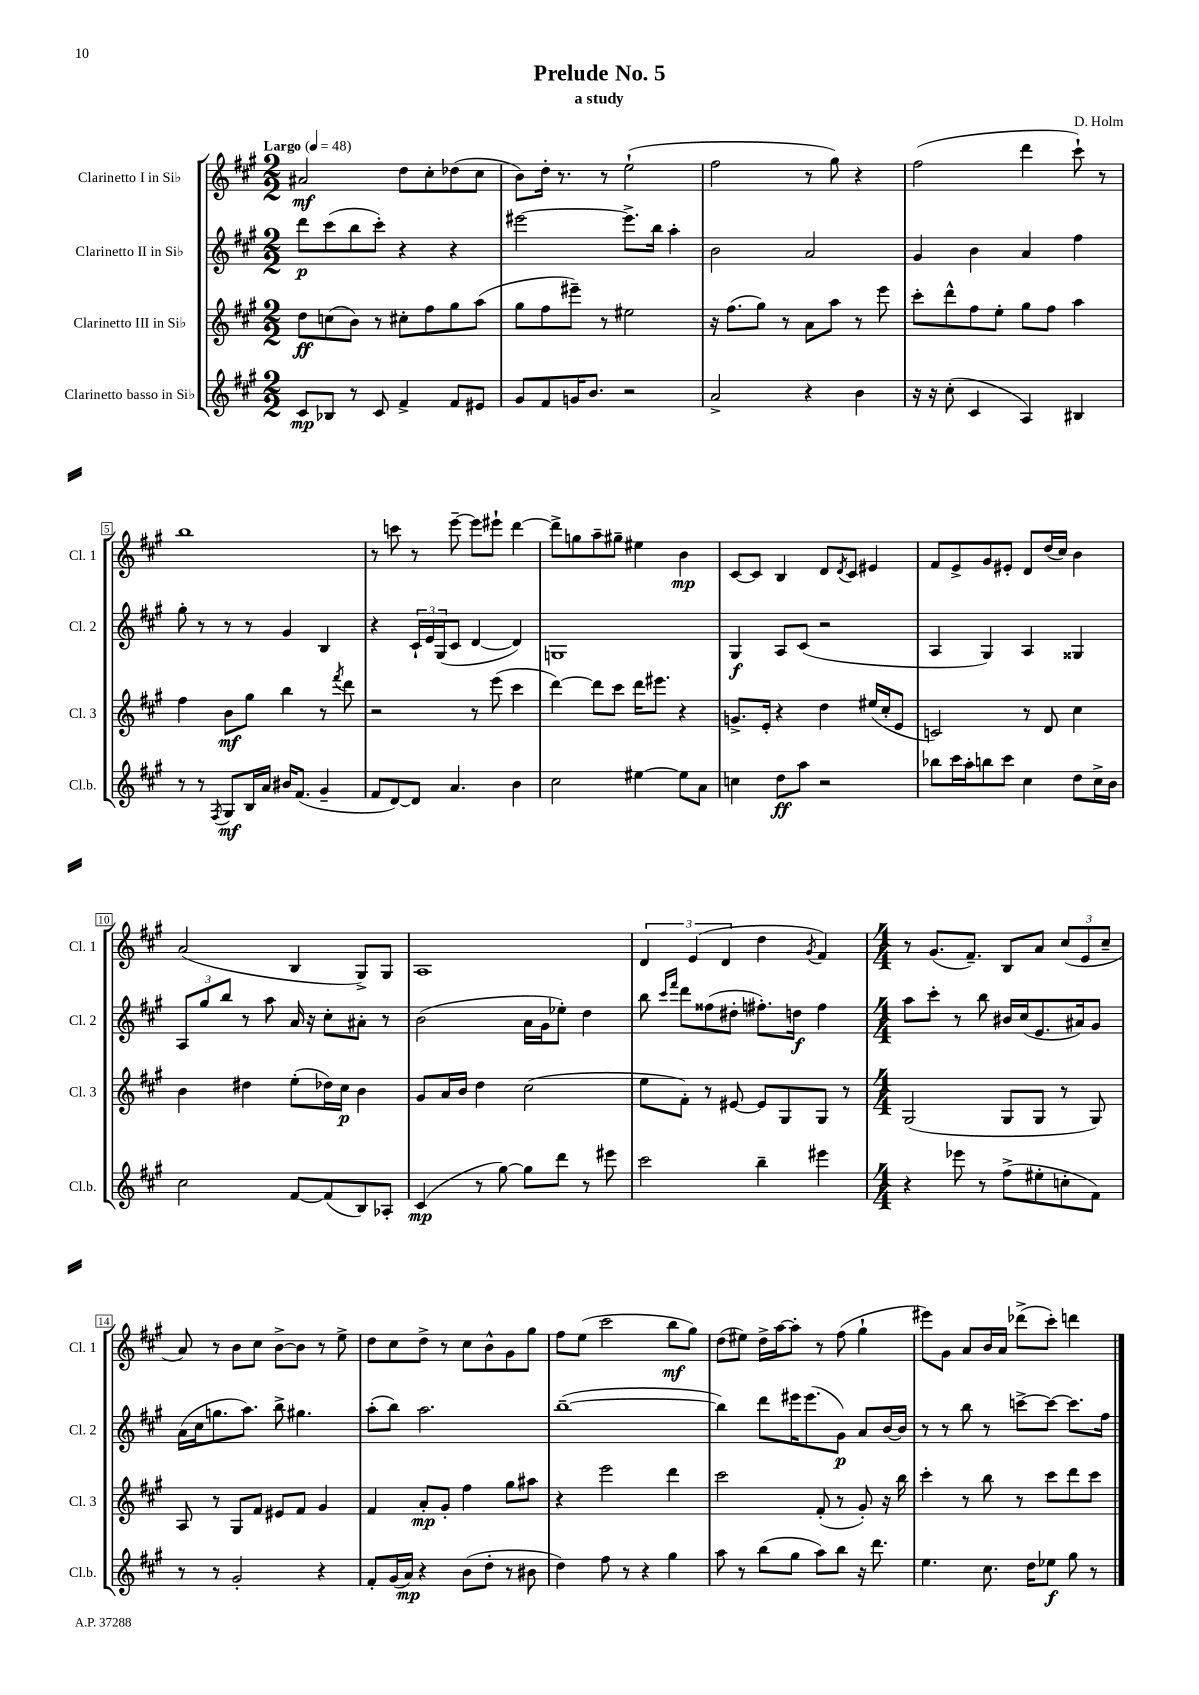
\header { title = "Prelude No. 5" composer = "D. Holm" subtitle = "a study" }
<<
\new StaffGroup <<
\new Staff = "s0" \with { instrumentName = "Clarinetto I in Sib" shortInstrumentName = "Cl. 1" } {
    \clef treble \key a \major \numericTimeSignature \time 2/2 \tempo "Largo" 4 = 48
    ais'2\mf d''8 cis''8-. des''8( cis''8 |
    b'8) d''16-. r8. r8 e''2-!( |
    fis''2 r8 gis''8) r4 |
    fis''2( d'''4 cis'''8-!) r8 |
    b''1 |
    r8 c'''8 r8 e'''8~-- e'''8 eis'''8-! d'''4~ |
    d'''8-> g''8 a''8-- gis''8-- eis''4 b'4\mp |
    cis'8~ cis'8 b4 d'8 \acciaccatura { d'8 } cis'8 eis'4 |
    fis'8 e'8-> gis'8 eis'8-. d'8 d''16( cis''16) b'4 |
    a'2( b4 gis8->) gis8 |
    a1 |
    \tuplet 3/2 { d'4 e'4( d'4 } d''4 \acciaccatura { gis'8 } fis'4) |
    \numericTimeSignature \time 4/4 r8 gis'8.( fis'8.--) b8 a'8 \tuplet 3/2 { cis''8( e'8 cis''8-- } |
    a'8) r8 b'8 cis''8 b'8~-> b'8 r8 e''8-> |
    d''8 cis''8 d''8-> r8 cis''8 b'8-^ gis'8 gis''8 |
    fis''8 e''8( cis'''2 b''8\mf gis''8) |
    d''8( eis''8) d''16-> a''16~ a''8-. r8 fis''8( gis''4-! |
    eis'''8) gis'8 a'8 b'16 a'16 des'''8->( cis'''8-.) d'''4 \bar "|." |
}
\new Staff = "s1" \with { instrumentName = "Clarinetto II in Sib" shortInstrumentName = "Cl. 2" } {
    \clef treble \key a \major \numericTimeSignature \time 2/2
    d'''8\p cis'''8( b''8 cis'''8-.) r4 r4 |
    eis'''2~ eis'''8.-> b''16 a''4-. |
    b'2 a'2 |
    gis'4 b'4 a'4 fis''4 |
    gis''8-. r8 r8 r8 gis'4 b4 |
    r4 \tuplet 3/2 { cis'16-! e'16 gis16( } cis'8 d'4~ d'4) |
    g1 |
    gis4\f a8 cis'8( r2 |
    a4 gis4) a4 gisis4 |
    \tuplet 3/2 { a8 gis''8 b''8 } r8 a''8 a'16 r16 cis''8-. ais'8-. r8 |
    b'2( a'16 gis'16 ees''8-.) d''4 |
    b''8 \grace { cis'''16 fis'''16 } d'''8 fisis''8( dis''8-. fis''8.-.) d''16\f fis''4 |
    \numericTimeSignature \time 4/4 a''8 cis'''8-. r8 b''8 bis'16 cis''16( e'8. ais'16) gis'8 |
    a'16( cis''16 g''8. a''8.) b''8-> gis''4. |
    a''8-.( b''8) a''2. |
    b''1~--( |
    b''4) d'''8 eis'''16 eis'''8.( gis'8\p) a'8 b'16~ b'16 |
    r8 r8 b''8 r8 c'''8~-> c'''8~ c'''8. fis''16 \bar "|." |
}
\new Staff = "s2" \with { instrumentName = "Clarinetto III in Sib" shortInstrumentName = "Cl. 3" } {
    \clef treble \key a \major \numericTimeSignature \time 2/2
    d''8\ff c''8( b'8) r8 cis''8-. fis''8 gis''8 a''8( |
    gis''8 fis''8 eis'''8--) r8 eis''2 |
    r16 fis''8.( gis''8) r8 a'8 a''8 r8 e'''8 |
    cis'''8-. d'''8-^ fis''8 e''8-. gis''8 fis''8 a''4 |
    fis''4 b'8\mf gis''8 b''4 r8 \acciaccatura { fis'''8 } d'''8 |
    r2 r8 e'''8( cis'''4 |
    d'''4~) d'''8 cis'''8 d'''16 eis'''8. r4 |
    g'8.-> e'16-. r4 d''4 eis''16( cis''16-. e'8 |
    c'2) r8 d'8 cis''4 |
    b'4 dis''4 e''8-.( des''16) cis''16\p b'4 |
    gis'8 a'16 b'16 d''4 cis''2( |
    e''8 fis'8-.) r8 eis'8~ eis'8 gis8 gis8 r8 |
    \numericTimeSignature \time 4/4 gis2( gis8 gis8 r8 gis8) |
    a8 r8 gis8 fis'8 eis'8 fis'8 gis'4 |
    fis'4 a'8-.\mp gis'8-. fis''4 gis''8 ais''8 |
    r4 e'''2 d'''4 |
    cis'''2 fis'8-.( r8 gis'8-.) r16 b''16 |
    cis'''4-. r8 b''8 r8 cis'''8 d'''8 cis'''8 \bar "|." |
}
\new Staff = "s3" \with { instrumentName = "Clarinetto basso in Sib" shortInstrumentName = "Cl.b." } {
    \clef treble \key a \major \numericTimeSignature \time 2/2
    cis'8\mp bes8 r8 cis'8 fis'4-> fis'8 eis'8 |
    gis'8 fis'8 g'16 b'8. r2 |
    a'2-> r4 b'4 |
    r16 r16 cis''8-.( cis'4 a4) bis4 |
    r8 r8 \acciaccatura { fis8 } gis8\mf b16 a'16 bis'16 fis'8.( gis'4-- |
    fis'8 d'8~) d'8 a'4. b'4 |
    cis''2 eis''4~ eis''8 a'8 |
    c''4 d''8\ff a''8 r2 |
    bes''8 cis'''16 a''16-. b''8 cis'''8 cis''4 d''8 cis''16-> b'16 |
    cis''2 fis'8~ fis'8( b8) aes8-. |
    cis'4\mp( r8 gis''8~) gis''8 d'''8 r8 eis'''8 |
    cis'''2 b''4-- eis'''4 |
    \numericTimeSignature \time 4/4 r4 ees'''8 r8 fis''8->( eis''8-. c''8-. fis'8) |
    r8 r8 gis'2-. r4 |
    fis'8-. gis'16( a'16\mp) r4 b'8( d''8-. r8 bis'8 |
    d''4) fis''8 r8 r4 gis''4 |
    a''8 r8 b''8( gis''8 a''8) b''8 r16 d'''8. |
    e''4. cis''8. d''16 ees''8\f gis''8 r8 \bar "|." |
}
>>
>>
\layout { \context { \Score \override BarNumber.stencil = #(make-stencil-boxer 0.1 0.3 ly:text-interface::print) } }
